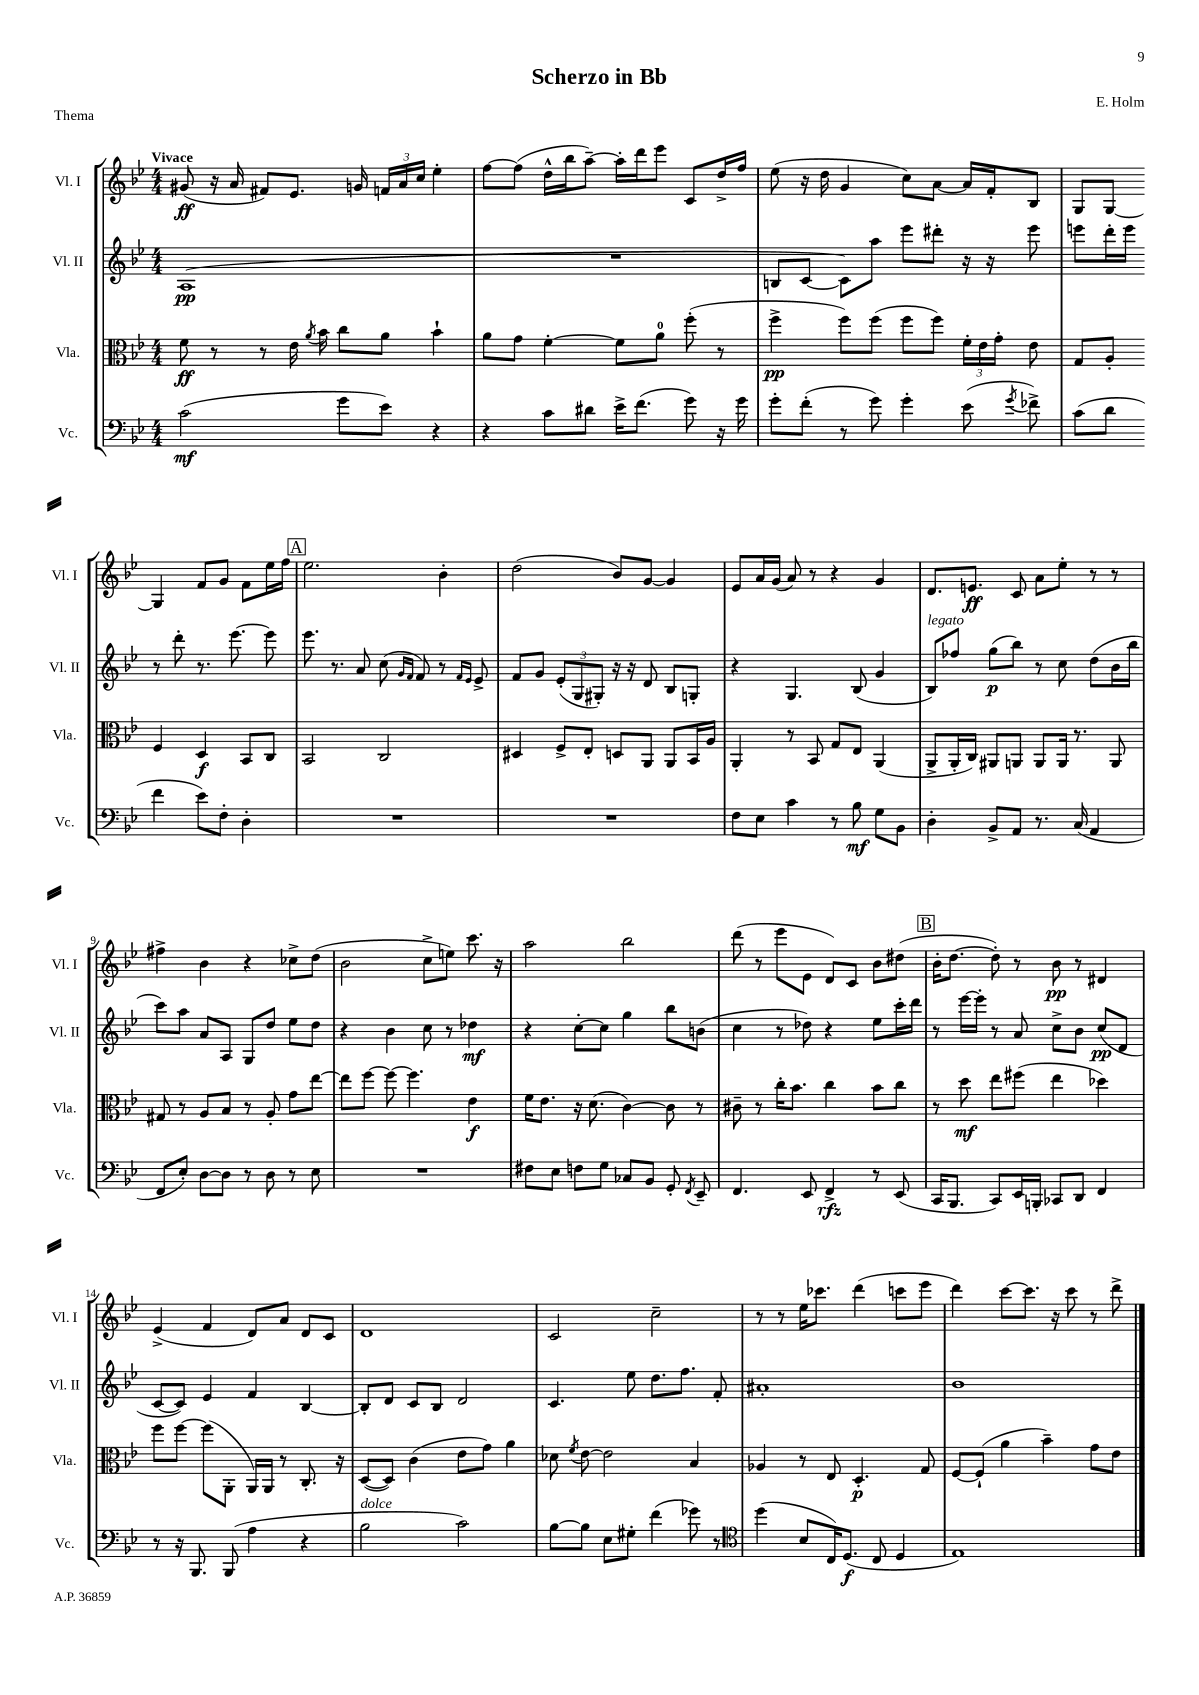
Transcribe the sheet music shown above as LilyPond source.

\header { title = "Scherzo in Bb" composer = "E. Holm" piece = "Thema" }
<<
\new StaffGroup <<
\new Staff = "s0" \with { instrumentName = "Vl. I" shortInstrumentName = "Vl. I" } {
    \clef treble \key bes \major \numericTimeSignature \time 4/4 \tempo "Vivace"
    \autoBeamOff gis'8\ff( r16 a'16 fis'8[) ees'8.] g'16 \tuplet 3/2 { f'16[ a'16 c''16] } ees''4-. |
    f''8[~ f''8]( d''16[-^ bes''16 a''8]~--) a''16[-. d'''16 ees'''8] c'8[ d''16-> f''16] |
    ees''8( r16 d''16 g'4 c''8[) a'8]~ a'16[ f'16-. bes8] |
    g8[ g8]~ g4 f'8[ g'8] f'8[ ees''16 f''16] |
    \mark \markup { \box "A" } ees''2. bes'4-. |
    d''2( bes'8[) g'8]~ g'4 |
    ees'8[ a'16 g'16]( a'8) r8 r4 g'4 |
    d'8.[ e'8.]\ff c'8 a'8[ ees''8]-. r8 r8 |
    fis''4-> bes'4 r4 ces''8[-> d''8]( |
    bes'2 c''8[-> e''8]) c'''8. r16 |
    a''2 bes''2 |
    d'''8( r8 ees'''8[ ees'8] d'8[) c'8] bes'8[ dis''8]( |
    \mark \markup { \box "B" } bes'16[-. d''8.]~ d''8-.) r8 bes'8\pp r8 dis'4 |
    ees'4->( f'4 d'8[) a'8] d'8[ c'8] |
    d'1 |
    c'2 c''2-- |
    r8 r8 ees''16[ ces'''8.] d'''4( c'''8[ ees'''8] |
    d'''4) c'''8[~ c'''8.] r16 c'''8 r8 d'''8-> \bar "|." |
}
\new Staff = "s1" \with { instrumentName = "Vl. II" shortInstrumentName = "Vl. II" } {
    \clef treble \key bes \major \numericTimeSignature \time 4/4
    \autoBeamOff a1\pp( |
    R1 |
    b8[ c'8]~ c'8[) a''8] ees'''8[ dis'''8]-. r16 r16 ees'''8 |
    e'''8[ d'''16-. e'''16] r8 d'''8-. r8. e'''8.~ e'''8 |
    \mark \markup { \box "A" } ees'''8. r8. a'8 c''8( \grace { g'16[ f'16] } f'8) r8 \grace { f'16[ ees'16] } ees'8-> |
    f'8[ g'8] \tuplet 3/2 { ees'8[-.( g8 gis8]-.) } r16 r16 d'8 bes8[ g8]-. |
    r4 g4. bes8( g'4 |
    bes8[^\markup { \italic "legato" }) fes''8] g''8[\p( bes''8]) r8 c''8 d''8[( bes'16 bes''16] |
    c'''8[) a''8] a'8[ a8] g8[ d''8] ees''8[ d''8] |
    r4 bes'4 c''8 r8 des''4\mf |
    r4 c''8[~-. c''8] g''4 bes''8[ b'8]( |
    c''4 r8 des''8) r4 ees''8[ c'''16-. d'''16] |
    \mark \markup { \box "B" } r8 ees'''16[~ ees'''16]-. r8 a'8 c''8[-> bes'8] c''8[\pp( d'8] |
    c'8[~ c'8]) ees'4 f'4 bes4~ |
    bes8[-. d'8] c'8[ bes8] d'2 |
    c'4. ees''8 d''8.[ f''8.] f'8-. |
    ais'1-. |
    bes'1 \bar "|." |
}
\new Staff = "s2" \with { instrumentName = "Vla." shortInstrumentName = "Vla." } {
    \clef alto \key bes \major \numericTimeSignature \time 4/4
    \autoBeamOff f'8\ff r8 r8 ees'16 \acciaccatura { a'8 } bes'16 c''8[ a'8] bes'4-! |
    a'8[ g'8] f'4~-. f'8[ a'8]-0 f''8-.( r8 |
    f''4->\pp f''8[) f''8]( f''8[ f''8]) \tuplet 3/2 { f'16[-. ees'16 g'16]-. } ees'8 |
    g8[ a8]-. f4 d4\f bes,8[ c8] |
    \mark \markup { \box "A" } bes,2 c2 |
    dis4 f8[-> ees8]-. d8[ a,8] a,8[ bes,16 a16] |
    a,4-. r8 bes,8 g8[ ees8] a,4( |
    a,8[-> a,16-. c16]) ais,8[ a,8] a,8[ a,16] r8. a,8 |
    gis8 r8 a8[ bes8] r8 a8-. g'8[ ees''8]~ |
    ees''8[ f''8]~ f''8~ f''4. ees'4\f |
    f'16[ ees'8.] r16 d'8.( c'4~) c'8 r8 |
    cis'8-- r8 c''16[-. bes'8.] c''4 bes'8[ c''8] |
    \mark \markup { \box "B" } r8 d''8\mf ees''8[ fis''8]( ees''4 des''4) |
    f''8[ f''8]~ f''8[( a,8]-. a,16[) a,16] r8 c8.-. r16 |
    d8[~( d8]) c'4( ees'8[ g'8]) a'4 |
    des'8 \acciaccatura { f'8 } ees'8~ ees'2 bes4 |
    aes4 r8 ees8 d4.-.\p g8 |
    f8[~ f8]-!( a'4 bes'4--) g'8[ ees'8] \bar "|." |
}
\new Staff = "s3" \with { instrumentName = "Vc." shortInstrumentName = "Vc." } {
    \clef bass \key bes \major \numericTimeSignature \time 4/4
    \autoBeamOff c'2\mf( g'8[ ees'8]) r4 |
    r4 c'8[ dis'8] ees'16[-> f'8.]( g'8) r16 g'16 |
    g'8[-. f'8]-.( r8 g'8) g'4-. ees'8( \acciaccatura { g'8 } fes'8->) |
    c'8[( d'8] f'4 ees'8[) f8]-. d4-. |
    \mark \markup { \box "A" } R1 |
    R1 |
    f8[ ees8] c'4 r8 bes8\mf g8[ bes,8] |
    d4-. bes,8[-> a,8] r8. c16( a,4 |
    f,8[ ees8]-.) d8[~ d8] r8 d8 r8 ees8 |
    R1 |
    fis8[ ees8] f8[ g8] ces8[ bes,8] g,8-. \acciaccatura { f,8 } ees,8-- |
    f,4. ees,8 f,4->\rfz r8 ees,8( |
    \mark \markup { \box "B" } c,16[ bes,,8.] c,8[) ees,16 b,,16]-. ces,8[ d,8] f,4 |
    r8 r16 bes,,8. bes,,8( a4 r4 |
    bes2^\markup { \italic "dolce" } c'2) |
    bes8[~ bes8] ees8[ gis8]-. f'4( ges'8) r8 |
    \clef tenor d''4( bes8[ c16) d8.]\f( c8 d4 |
    ees1) \bar "|." |
}
>>
>>
